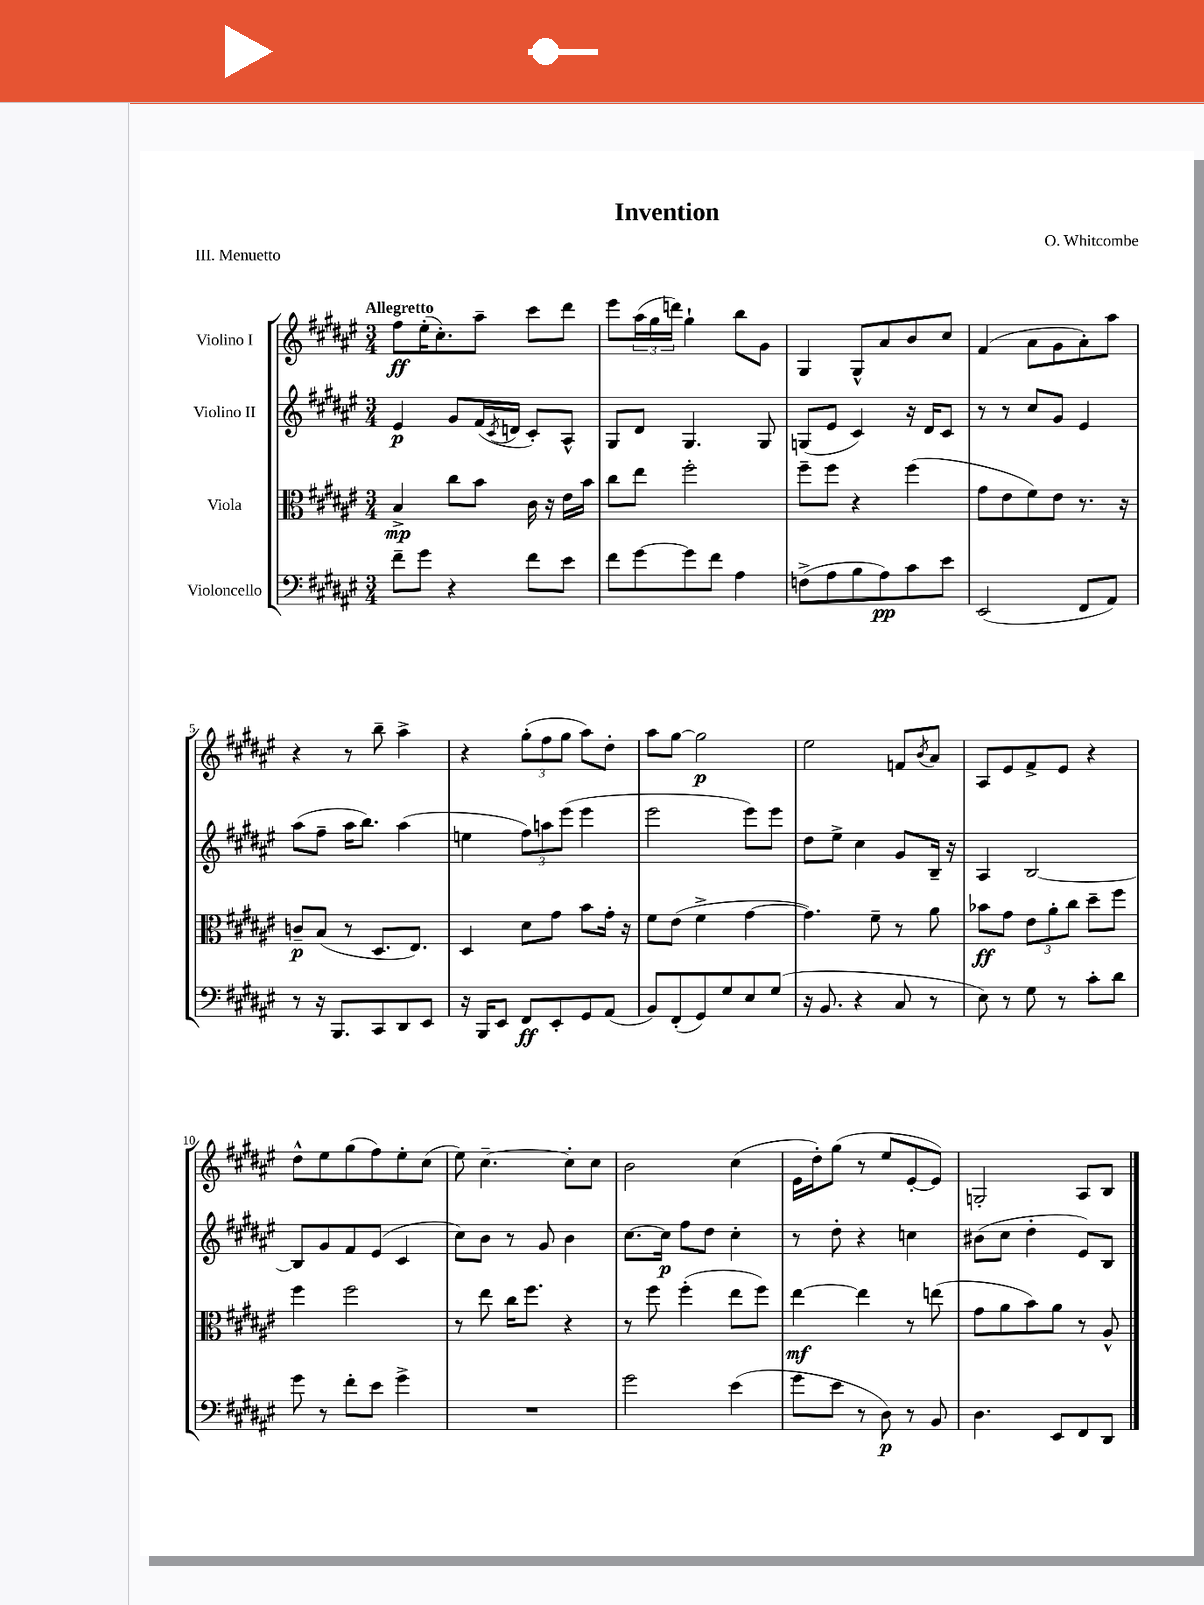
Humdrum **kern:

**kern	**dynam	**kern	**dynam	**kern	**dynam	**kern	**dynam
*part4	*part4	*part3	*part3	*part2	*part2	*part1	*part1
*staff4	*staff4	*staff3	*staff3	*staff2	*staff2	*staff1	*staff1
*I"Violoncello	*	*I"Viola	*	*I"Violino II	*	*I"Violino I	*
*clefF4	*	*clefC3	*	*clefG2	*	*clefG2	*
*k[f#c#g#d#a#e#]	*	*k[f#c#g#d#a#e#]	*	*k[f#c#g#d#a#e#]	*	*k[f#c#g#d#a#e#]	*
*M3/4	*	*M3/4	*	*M3/4	*	*M3/4	*
=1	=1	=1	=1	=1	=1	=1	=1
!	!	!	!	!	!	!LO:TX:a:B:t=Allegretto	!
8f#~\L	.	4B^/	mp	4e#/	p	8ff#\L	ff
8g#\J	.	.	.	.	.	(16ee#'\K	.
.	.	.	.	.	.	8.cc#'\)	.
4r	.	8cc#\L	.	8g#/L	.	.	.
.	.	8b\J	.	(16f#/L	.	8aa#~\J	.
.	.	.	.	8qc#/	.	.	.
.	.	.	.	16dn/JJ	.	.	.
8f#\L	.	16c#\	.	8c#'/L)	.	8ccc#\L	.
.	.	16r	.	.	.	.	.
8e#\J	.	16e#\LL	.	8A#^^/J	.	8ddd#\J	.
.	.	16b\JJ	.	.	.	.	.
=2	=2	=2	=2	=2	=2	=2	=2
8f#\L	.	8cc#\L	.	8G#/L	.	8eee#\L	.
[8g#\	.	8ee#\J	.	8d#/J	.	(24aa#\L	.
.	.	.	.	.	.	24gg#\	.
.	.	.	.	.	.	24dddn\JJ)	.
8g#\]	.	2ff#'\	.	4.G#/	.	4gg#`\	.
8f#\J	.	.	.	.	.	.	.
4A#\	.	.	.	.	.	8bb\L	.
.	.	.	.	8G#/	.	8g#\J	.
=3	=3	=3	=3	=3	=3	=3	=3
(8Fn^\L	.	8ff#~\L	.	(8Gn/L	.	4G#/	.
8A#\	.	8ff#\J	.	8e#/J	.	.	.
8B\	.	4r	.	4c#/)	.	8G#^^/L	.
8A#\)	pp	.	.	.	.	8a#/	.
8c#\	.	(4ff#\	.	16r	.	8b/	.
.	.	.	.	16d#/KL	.	.	.
8e#\J	.	.	.	8c#/J	.	8cc#/J	.
=4	=4	=4	=4	=4	=4	=4	=4
(2EE#/	.	8g#\L	.	8r	.	(4f#/	.
.	.	8e#\	.	8r	.	.	.
.	.	8f#\)	.	8cc#/L	.	8a#\L	.
.	.	8e#\J	.	8g#/J	.	8g#\	.
8FF#/L	.	8.r	.	4e#/	.	8a#'\)	.
8AA#/J)	.	.	.	.	.	8aa#\J	.
.	.	16r	.	.	.	.	.
!!LO:LB:g=z
=5	=5	=5	=5	=5	=5	=5	=5
8r	.	8cn~/L	p	(8aa#\L	.	4r	.
16r	.	(8B/J	.	8ff#~\J	.	.	.
8.BBB/L	.	.	.	.	.	.	.
.	.	8r	.	16aa#\KL	.	8r	.
.	.	.	.	8.bb\J)	.	.	.
8CC#/	.	8.D#/L	.	.	.	8bb~\	.
8DD#/	.	.	.	(4aa#\	.	4aa#^\	.
.	.	8.E#/J)	.	.	.	.	.
8EE#/J	.	.	.	.	.	.	.
=6	=6	=6	=6	=6	=6	=6	=6
16r	.	4D#/	.	4een\	.	4r	.
16BBB/KL	.	.	.	.	.	.	.
8EE#/J	.	.	.	.	.	.	.
8FF#/L	ff	8d#\L	.	12ff#\L)	.	(12gg#'\L	.
.	.	.	.	12aan\	.	12ff#\	.
8EE#'/	.	8g#\J	.	.	.	.	.
.	.	.	.	(12eee#\J	.	12gg#\J	.
8GG#/	.	8b\L	.	4eee#\	.	8aa#\L)	.
(8AA#/J	.	16g#'\Jk	.	.	.	8dd#'\J	.
.	.	16r	.	.	.	.	.
=7	=7	=7	=7	=7	=7	=7	=7
8BB/L)	.	8f#\L	.	2eee#\	.	8aa#\L	.
(8FF#'/	.	(8e#\J	.	.	.	[8gg#\J	.
8GG#/)	.	4f#^\	.	.	.	2gg#\]	p
8G#/	.	.	.	.	.	.	.
8E#/	.	[4g#\	.	8eee#\L)	.	.	.
(8G#/J	.	.	.	8eee#\J	.	.	.
=8	=8	=8	=8	=8	=8	=8	=8
16r	.	4.g#\])	.	8dd#\L	.	2ee#\	.
8.BB/	.	.	.	.	.	.	.
.	.	.	.	8ee#^\J	.	.	.
4r	.	.	.	4cc#\	.	.	.
.	.	8f#~\	.	.	.	.	.
8C#/	.	8r	.	8g#/L	.	8fn/L	.
.	.	.	.	.	.	8qb/	.
8r	.	8a#\	.	16B~/Jk	.	8a#/J	.
.	.	.	.	16r	.	.	.
=9	=9	=9	=9	=9	=9	=9	=9
8E#\)	.	8b-X\L	ff	4A#/	.	8A#/L	.
8r	.	8g#\J	.	.	.	8e#/	.
8G#\	.	12e#\L	.	[2B/	.	8f#^/	.
.	.	12a#'\	.	.	.	.	.
8r	.	.	.	.	.	8e#/J	.
.	.	12cc#\J	.	.	.	.	.
8c#'\L	.	8dd#~\L	.	.	.	4r	.
8d#\J	.	8ff#\J	.	.	.	.	.
!!LO:LB:g=z
=10	=10	=10	=10	=10	=10	=10	=10
8g#\	.	4ff#\	.	8B/L]	.	8dd#^^\L	.
8r	.	.	.	8g#/	.	8ee#\	.
8f#'\L	.	2ff#\	.	8f#/	.	(8gg#\	.
8e#\J	.	.	.	(8e#/J	.	8ff#\)	.
4g#^\	.	.	.	4c#/	.	8ee#'\	.
.	.	.	.	.	.	(8cc#\J	.
=11	=11	=11	=11	=11	=11	=11	=11
2.r	.	8r	.	8cc#\L)	.	8ee#\)	.
.	.	8ee#\	.	8b\J	.	[4.cc#~\	.
.	.	16cc#\KL	.	8r	.	.	.
.	.	8.ff#\J	.	.	.	.	.
.	.	.	.	8g#/	.	.	.
.	.	4r	.	4b\	.	8cc#'\L]	.
.	.	.	.	.	.	8cc#\J	.
=12	=12	=12	=12	=12	=12	=12	=12
2g#\	.	8r	.	[8.cc#\L	.	2b\	.
.	.	8ff#\	.	.	.	.	.
.	.	.	.	16cc#\Jk]	p	.	.
.	.	(4ff#'\	.	8ff#\L	.	.	.
.	.	.	.	8dd#\J	.	.	.
(4e#\	.	8ee#\L	.	4cc#'\	.	(4cc#\	.
.	.	8ff#\J)	.	.	.	.	.
=13	=13	=13	=13	=13	=13	=13	=13
8g#\L	.	[4ee#\	mf	8r	.	16e#\LL	.
.	.	.	.	.	.	16dd#'\J)	.
8e#\J	.	.	.	8dd#'\	.	(8gg#\J	.
8r	.	4ee#\]	.	4r	.	8r	.
8D#\)	p	.	.	.	.	8ee#/L	.
8r	.	8r	.	4ccn\	.	[8e#'/	.
8BB/	.	(8een\	.	.	.	8e#/J])	.
=14	=14	=14	=14	=14	=14	=14	=14
4.D#\	.	8g#\L	.	(8b#X\L	.	2Gn'/	.
.	.	8a#\	.	8cc#\J	.	.	.
.	.	8b\)	.	4dd#'\	.	.	.
8EE#/L	.	8a#\J	.	.	.	.	.
8FF#/	.	8r	.	8e#/L)	.	8A#/L	.
8DD#/J	.	8A#^^/	.	8B/J	.	8B/J	.
==	==	==	==	==	==	==	==
*-	*-	*-	*-	*-	*-	*-	*-
